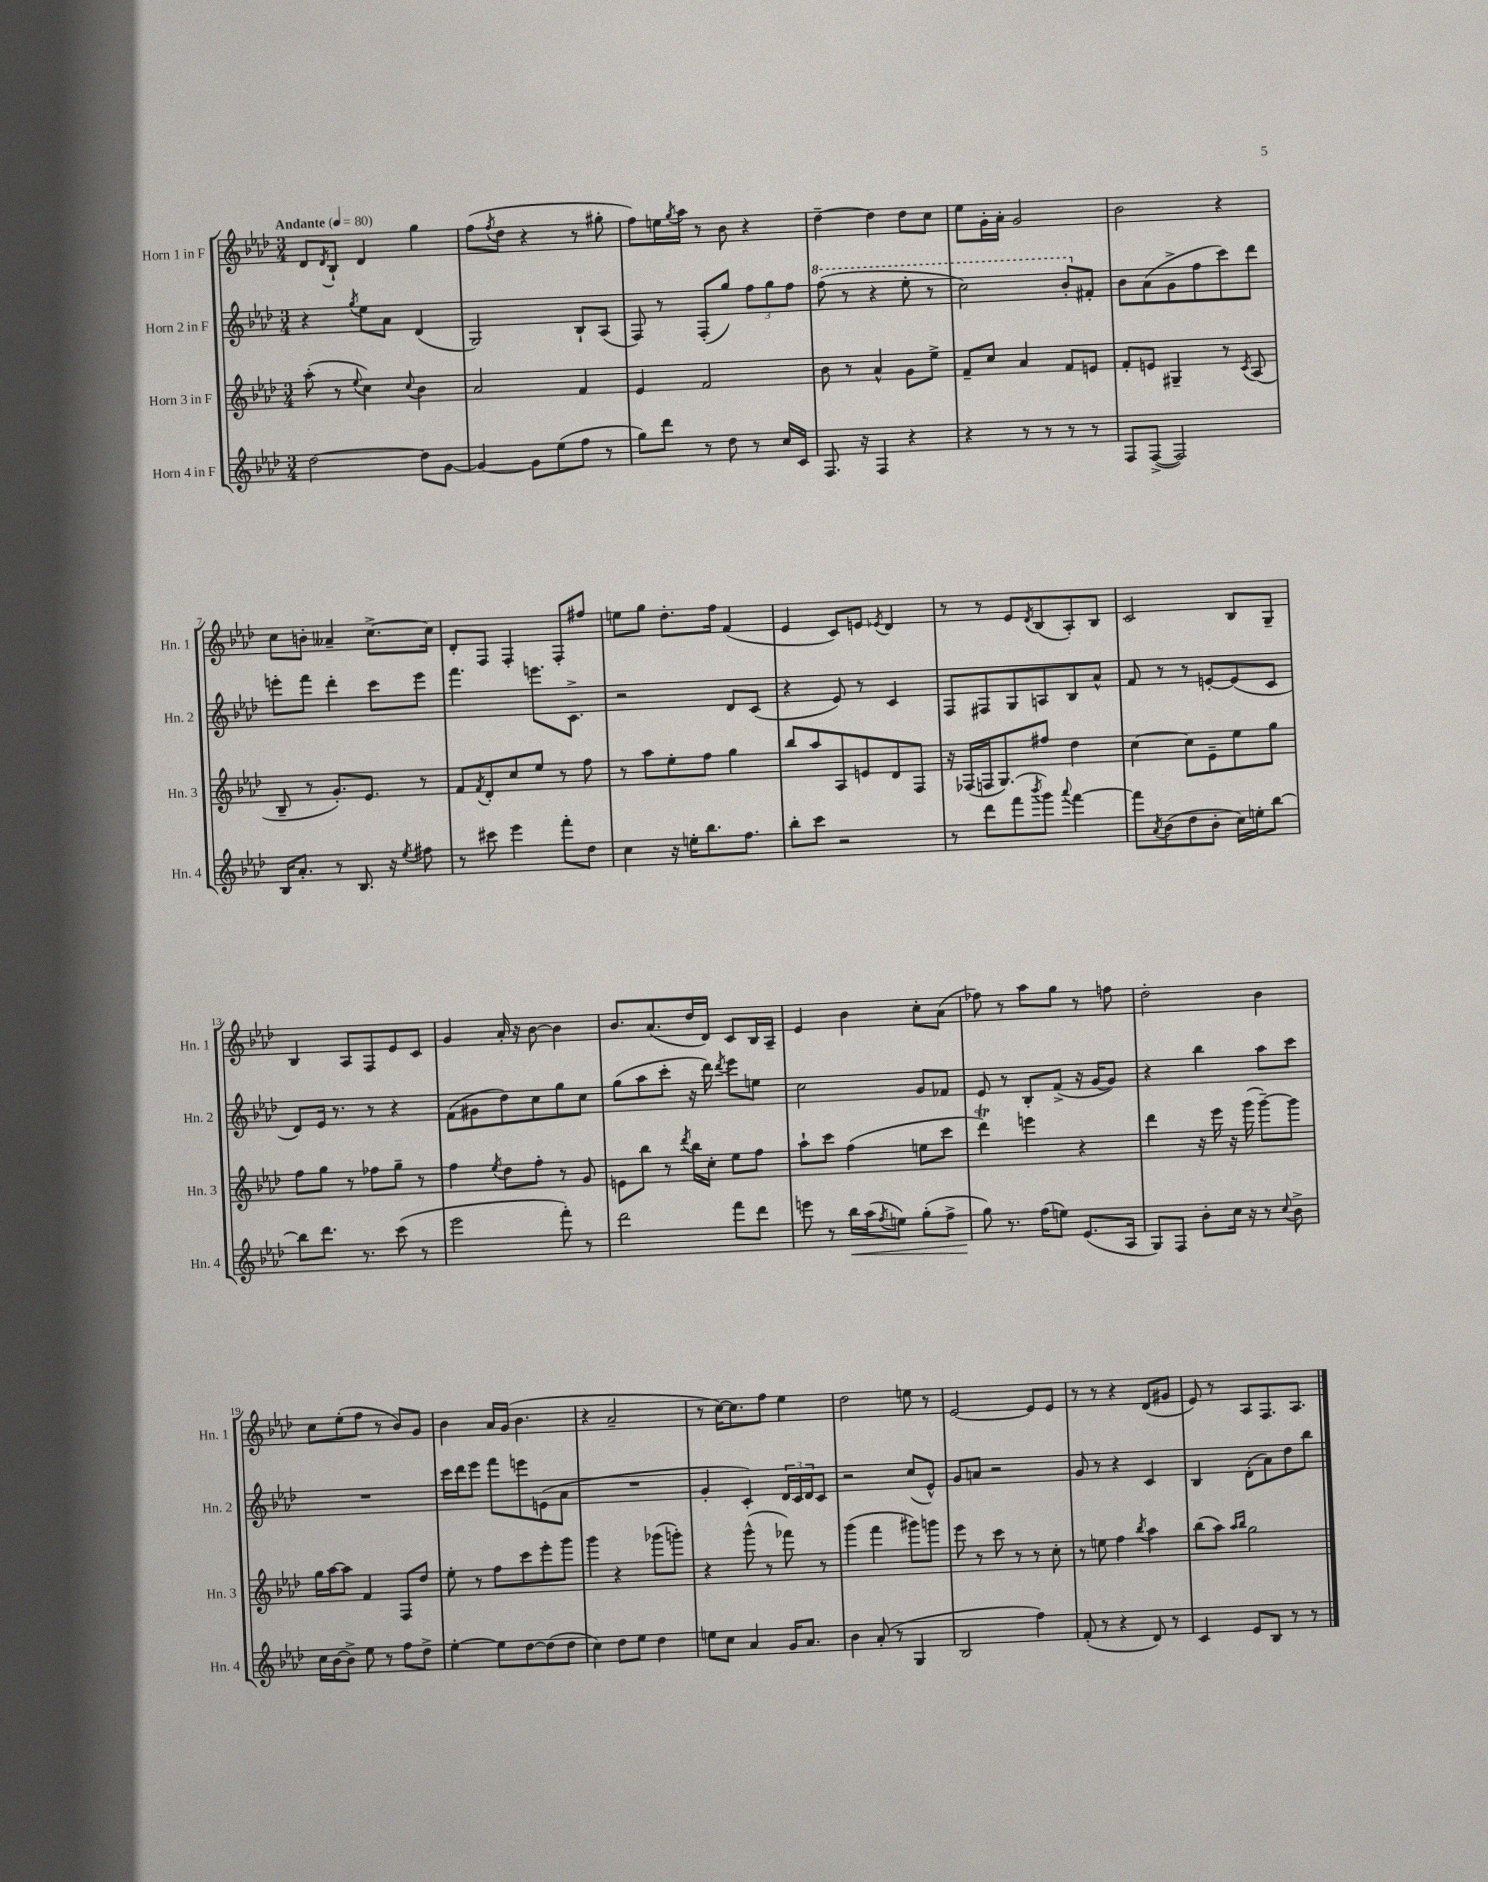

**kern	**kern	**kern	**kern
*staff4	*staff3	*staff2	*staff1
*clefG2	*clefG2	*clefG2	*clefG2
*k[b-e-a-d-]	*k[b-e-a-d-]	*k[b-e-a-d-]	*k[b-e-a-d-]
*M3/4	*M3/4	*M3/4	*M3/4
*MM80	*MM80	*MM80	*MM80
[2dd-	(8aa-'	4r	8d-
.	.	.	8qd-
.	8r	.	8B-`
.	8qqee-	8qgg	.
.	4cc)	8ee-	4d-
.	.	8a-	.
.	8qqcc	.	.
8dd-]	4b-	(4d-	4gg
[8g	.	.	.
=	=	=	=
4g_	2a-	2G)	(8ff
.	.	.	8qff
.	.	.	8dd-
8g]	.	.	4r
(8ee-	.	.	.
8ff	4f	8B-`	8r
8r	.	(8A-	8gg#'
=	=	=	=
8gg)	4e-	8F)	8ff)
8ddd-	.	8r	16ee
.	.	.	8qgg
.	.	.	16aa-
8r	2f	(8F'	8r
8dd-	.	8gg)	8b-
8r	.	12ff	4r
.	.	12gg	.
16cc	.	.	.
.	.	12ff	.
16c	.	.	.
=	=	=	=
8.F	8b-	(8fff	[4dd-~
.	8r	8r	.
16r	.	.	.
4F	4a-^^	4r	4dd-]
4r	8g	8eee-'	8dd-
.	8ee-^	8r	8cc
=	=	=	=
4r	8f~	2ccc)	8ee-
.	8cc	.	16g'
.	.	.	16a-'
8r	4a-	.	2g
8r	.	.	.
8r	8f	8bb-'	.
8r	8e	8f#'	.
=	=	=	=
8F	8f'	8b-	2b-
([8F^	8e	(8a-	.
2F])	4G#~	8g^	.
.	.	8ff	.
.	8r	8ccc)	4r
.	8qc	.	.
.	(8A-	8ddd-	.
=	=	=	=
16B-	8B-~	8eee'	8cc
8.a-'	.	.	.
.	8r	8fff	8b'
8r	8.g')	4ddd-'	4a--~
8.B-	.	.	.
.	8.e-	.	.
.	.	8ccc	[8.cc^
16r	.	.	.
8qee-	.	.	.
8ff#	8r	8eee	.
.	.	.	16cc]
=	=	=	=
8r	8f	4.fff	8d-'
.	8qf	.	.
8ccc#	8d-'	.	8F
4eee-	8cc	.	4F'
.	8ee-	8.eee	.
8fff'	8r	.	8F'
.	.	8.c^	.
8dd-	8ff	.	8ff#
=	=	=	=
4cc	8r	2r	8ee
.	8aa-	.	8gg
16r	8ee-'	.	8.dd-'
16ee'	.	.	.
8.bb-	8ff	.	.
.	.	.	16ff
.	4gg	8d-	(4f
8.ff	.	.	.
.	.	(8c	.
=	=	=	=
8bb-'	8bb-	4r	4e-
8ccc	8aa-	.	.
2r	8A-	8e-)	8c)
.	8e	8r	8e
.	.	.	8qe-
.	8d-	4c	4d-
.	8F	.	.
=	=	=	=
8r	16r	8F	8r
.	(16F-	.	.
8ddd-	16F	8F#	8r
.	8.G)	.	.
(8fff	.	8G	8e-
8qbbb-	.	.	8qd-
8ggg)	8ff#	8A	(8B-
8qqaaa-	.	.	.
[4fff	4dd-	8B-	8A-')
.	.	8a-^^	8B-
=	=	=	=
8fff]	[4cc	8f	2c
8qa-	.	.	.
(8b-	.	8r	.
8dd-	8cc]	8r	.
8b-'	8e-~	[8e'	.
16cc)	8ee-	(8e]	8B-
16ee'	.	.	.
[8bb-	8gg	8c	8G~
=	=	=	=
8bb-]	8ff	8d-)	4B-
8.ddd-	8gg	16e-	.
.	.	8.r	.
.	8r	.	8A-
8.r	.	.	.
.	8ff-	8r	8F
(8ccc	8gg~	4r	8e-
8r	8r	.	8c
=	=	=	=
2eee-	4ff	(8f	4g
.	.	8g#	.
.	8qee-	.	.
.	8dd-	8dd-)	16a-'
.	.	.	16r
.	8ff'	8cc	[8b-
8fff')	8r	8gg	4b-]
8r	8g	8cc	.
=	=	=	=
2ddd-	8e	(8gg	8.b-
.	8bb-	8aa-	.
.	.	.	(8.a-
.	8r	8ccc'	.
.	8qddd-	.	.
.	16bb-	16r	16dd-
.	16cc'	16ddd-)	16d-)
.	.	8qddd-	.
8fff	8ee-	8eee-	8c
8ddd-	8ff	8ee	16B-
.	.	.	16A-~
=	=	=	=
8eee	8aa-`	2cc	4e-
8r	8ccc	.	.
16bb-	(4ff	.	4b-
(16aa-	.	.	.
8qff	.	.	.
8ee)	.	.	.
(8gg'	8ee	8g	8cc'
8ff^	8ccc	8f-	(8a-
=	=	=	=
8gg)	4ddd-)	8e-	8ff-)
8.r	.	8r	8r
.	4eee	8B-'	8aa-
(16ff	.	.	.
8ee)	.	(8f^	8gg
(8.e-	4r	16r	8r
.	.	[16g	.
.	.	8g])	8ff
16A-	.	.	.
=	=	=	=
8G)	4ddd-	4r	2dd-'
8F	.	.	.
8b-'	16r	4bb-	.
.	16eee-	.	.
16cc	16r	.	.
16r	(16ggg	.	.
8r	[8ggg~)	8aa-	4b-
8qqcc	.	.	.
8b-^	8ggg]	8ccc	.
=	=	=	=
16cc	16gg	2.r	8cc
[16b-	[16aa-	.	.
8b-^]	8aa-]	.	(8ee-'
8ee-	4f	.	8ff
8r	.	.	8r
8ff	8F	.	8b-)
8dd-^	8dd-	.	8g
=	=	=	=
[4ee-'	8ee-'	16ccc	4b-
.	.	16ddd-	.
.	8r	8eee-	.
8ee-]	8ff	8fff	16a-
.	.	.	(16g
[8dd-	8ccc	8eee	4.b-
(8dd-]	8eee-'	(8e	.
8dd-	8ggg	8a-	.
=	=	=	=
4cc)	4ggg	2.r	4r
8dd-	4r	.	2a-~
8ee-	.	.	.
4dd-	(8ggg-	.	.
.	8ggg')	.	.
=	=	=	=
8ee	4r	4g'	8r
8cc	.	.	[16cc)
.	.	.	8.cc]
4a-	(8ggg^^	4c')	.
.	8r	.	8ff
16g	8fff-)	24d-	4ee-
.	.	24c	.
8.a-	.	.	.
.	.	24d-	.
.	8r	8c	.
=	=	=	=
4b-	(4ggg	2r	2dd-
(8a-'	4fff	.	.
8r	.	.	.
4G	8ggg#)	(8cc	8ee
.	8ggg	8e-^^)	8r
=	=	=	=
2B-	8eee-	8g	[2e-
.	8r	8a	.
.	8ccc	2r	.
.	8r	.	.
4ff)	8r	.	8e-]
.	8cc'	.	8e-
=	=	=	=
(8f'	8r	8g	8r
8r	8ee	8r	8r
4r	4ff	4r	4r
.	8qbb-	.	.
8d-)	4aa-	4c	(8d-
8r	.	.	8g#
=	=	=	=
4c	(8bb-	4B-	8e-)
.	8aa-)	.	8r
.	16qqaa-	.	.
.	16qqbb-	.	.
8e-	2gg	(8d-'	8A-
8B-	.	8a-)	8.F
8r	.	8dd-	.
.	.	.	8.A-
8r	.	8bb-	.
==	==	==	==
*-	*-	*-	*-
